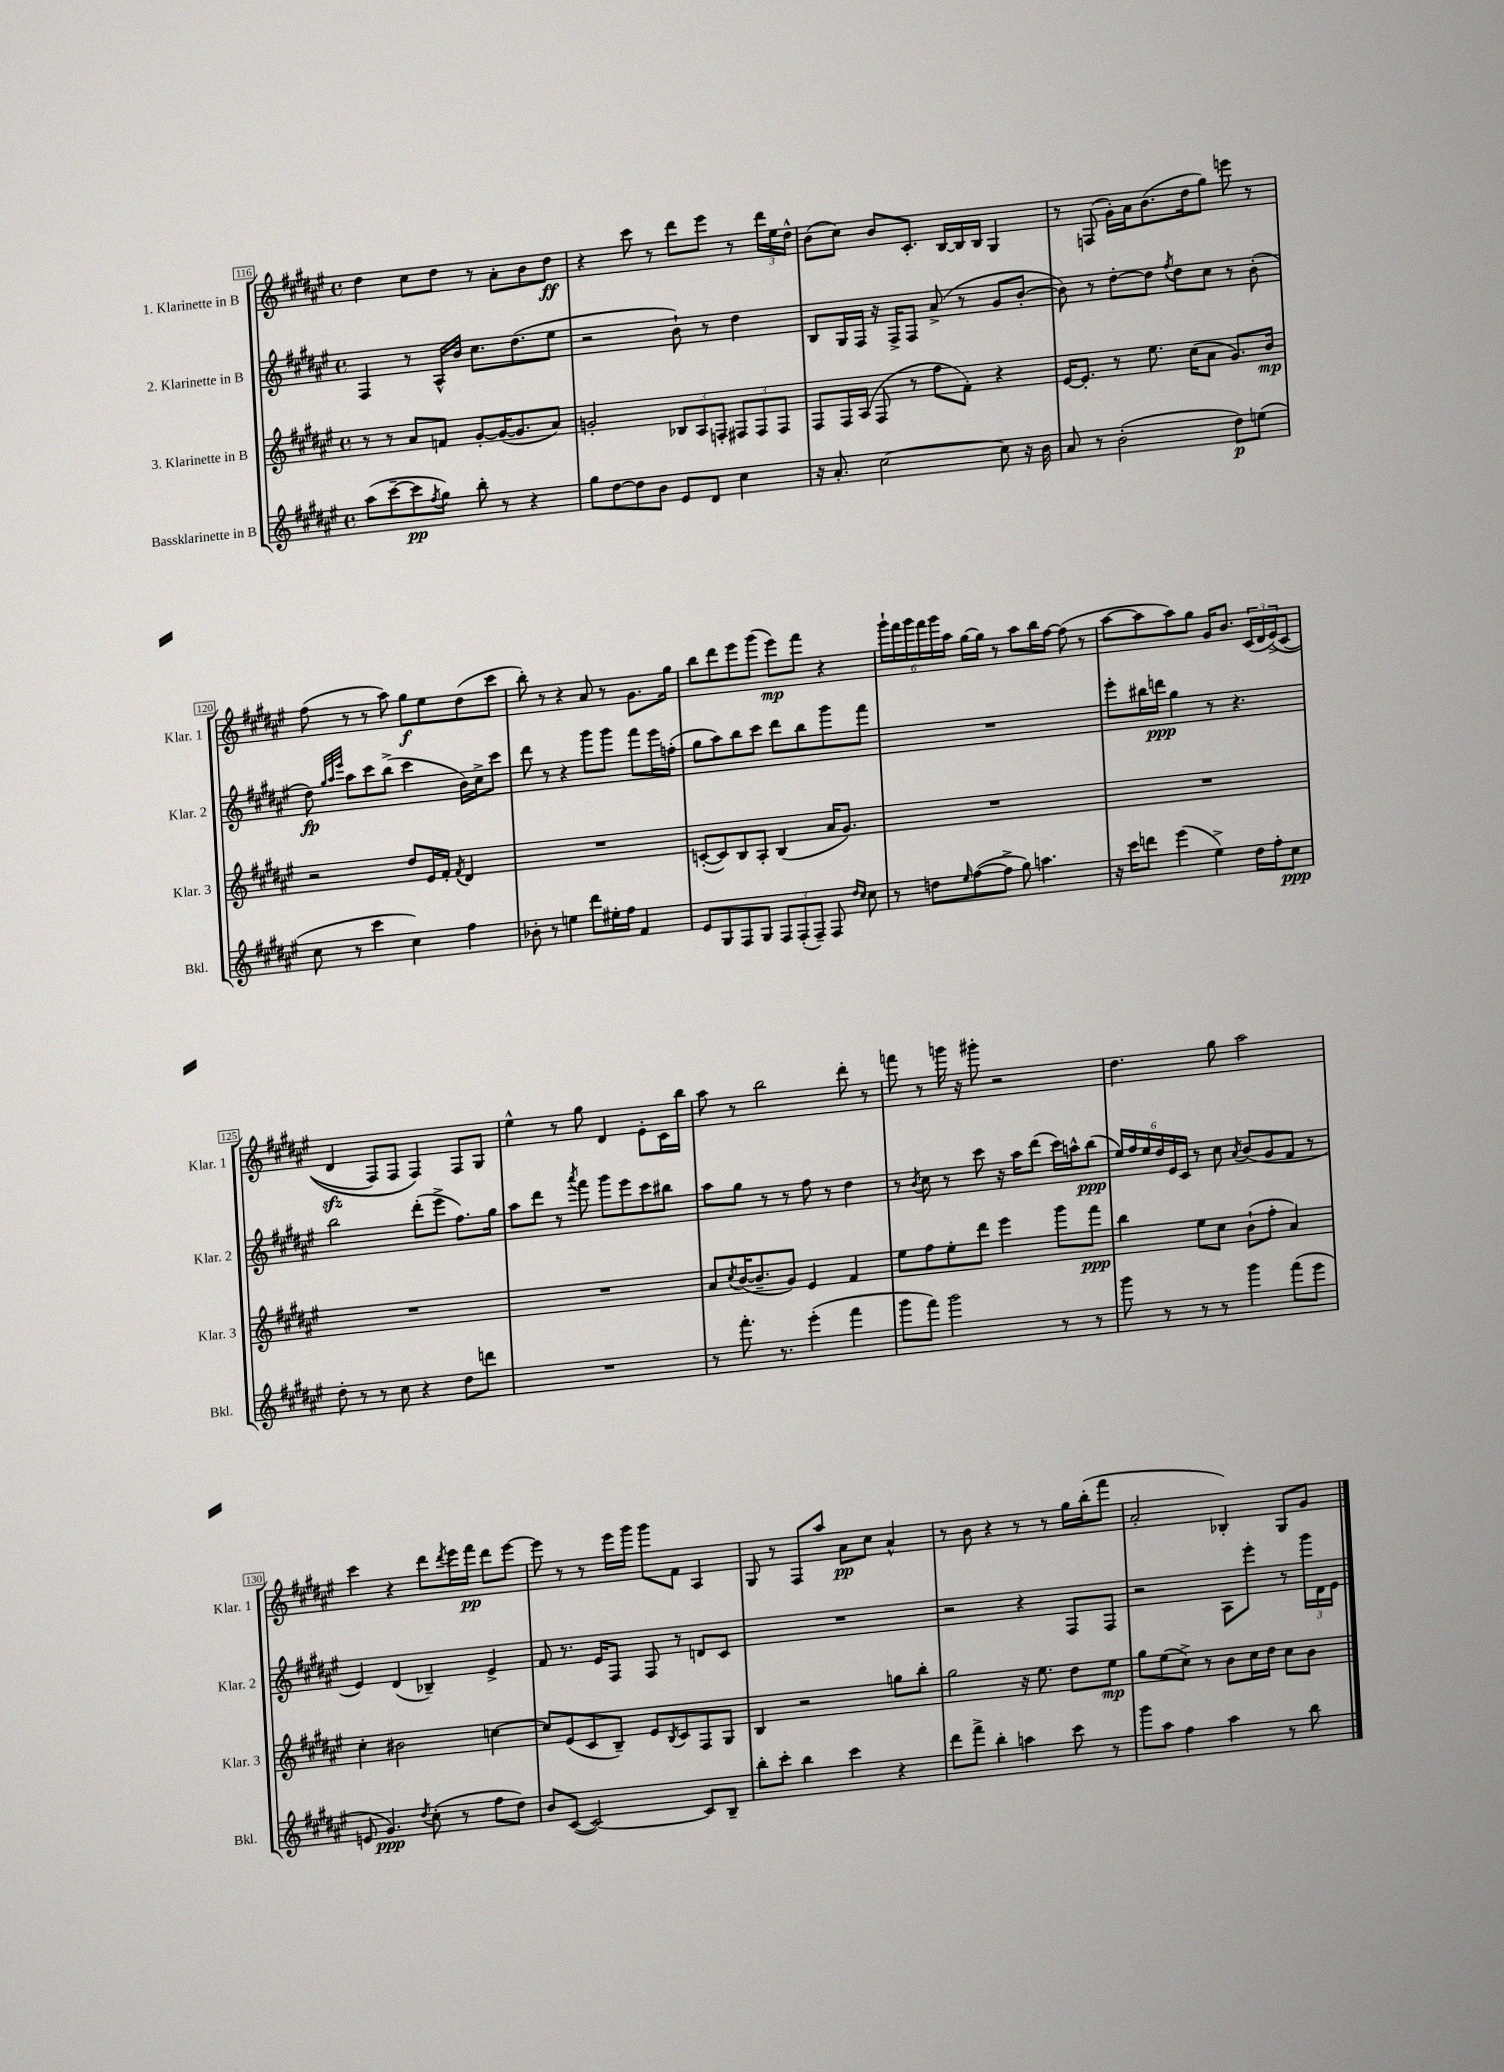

**kern	**kern	**kern	**kern
*staff4	*staff3	*staff2	*staff1
*clefG2	*clefG2	*clefG2	*clefG2
*k[f#c#g#d#a#e#]	*k[f#c#g#d#a#e#]	*k[f#c#g#d#a#e#]	*k[f#c#g#d#a#e#]
*M4/4	*M4/4	*M4/4	*M4/4
*met(c)	*met(c)	*met(c)	*met(c)
(8aa#\L	8r	4F#/	4dd#\
[8ccc#~\	8r	.	.
8ccc#\]	8a#/L	8r	8cc#\L
8qff#/	.	.	.
8gg#\J)	8f/J	16A#^^/LL	8dd#\J
.	.	16b/JJ	.
8bb'\	[8g#'/L	8.cc#\L	8r
8r	(16g#/_K	.	8a#'\L
.	8.g#/]	(8.dd#\	.
4r	.	.	8b\
.	8a#/J)	8ee#\J	8dd#\J
=	=	=	=
8gg#\L	2g'/	2r	4r
[8dd#\	.	.	.
8dd#\]	.	.	8ccc#\
8b\J	.	.	8r
8e#/L	12B-/L	8b`\)	8ddd#\L
.	12A#/	.	.
8d#/J	.	8r	8eee#\J
.	12F'/J	.	.
4cc#\	12F#/L	4dd#\	8r
.	12F#/	.	.
.	.	.	24ddd#\LL
.	12F#/J	.	24ee#\
.	.	.	24dd#^^\JJ
=	=	=	=
16r	8F#/L	8B/L	(8b\L
8.a#'/	.	.	.
.	16F#/L	16G#/L	8cc#\J)
.	(16A#/JJ	16F#/JJ	.
[2cc#\	8F#/	16r	8b/L
.	.	16F#^/LK	.
.	8r	8F#/J	8.c#'/J
.	8ff#\L	(8a#^/	.
.	.	.	[16B/LL
.	8f#'\J)	8r	16B/]
.	.	.	16B/JJ
8cc#\]	4r	8g#/L	4G#/
16r	.	[8b'/J	.
16b\	.	.	.
=	=	=	=
8a#/	[16e#/LK	8b\])	8r
.	8.e#'/]J	.	.
8r	.	8r	(8F/
(2b'\	8r	[8dd#'\L	16g#'\LL)
.	.	.	16a#\J
.	8.ee#\	8dd#\]J	(8.b\
.	.	8qff#/	.
.	.	8dd#\L	.
.	(16cc#\LK	.	16dd#\k
.	8a#\J	8cc#\J	8gg#\J)
8dd#\L)	8.g#/L)	8r	8eee\
(8ee\J	.	(8b'\	8r
.	16b/Jk	.	.
=	=	=	=
8cc#\	2r	8dd#\)	(8ff#\
.	.	32qqgg#/LLL	.
.	.	32qqaa#/	.
.	.	32qqeee#/JJJ	.
8r	.	8aa#\L	8r
4ccc#\	.	8ccc#\	8r
.	.	(8bb^\J	8aa#\)
4cc#\)	8dd#/L	4ccc#\	8gg#\L
.	16e#/L	.	8ee#\
.	16f#'/JJ	.	.
.	8qf#/	.	.
4ff#\	4d#/	16b\LL)	(8dd#\
.	.	16cc#^\J	.
.	.	8ccc#\J	8ccc#\J
=	=	=	=
8b-'\	1r	8ddd#\	8bb'\)
8r	.	8r	8r
4ee\	.	4r	4r
8ddd#\L	.	8ggg#\L	8a#/
16ee#'\L	.	8ggg#\J	8r
16ff#\JJ	.	.	.
4f#/	.	8fff#\L	8.g#\L
.	.	16eee#\L	.
.	.	(16ff'\JJ	16gg#\Jk
=	=	=	=
8e#/L	([8c'/L	8gg#\L	8bb\L
8G#/	8c/])	8aa#\)	8ddd#\
8F#/	8B/	8bb\	8eee#\
8G#/J	8A#'/J	8ccc#\J	(8ggg#\J
12F#/L	(4B/	8ddd#\L	8eee#\L)
(12F#'/	.	.	.
.	.	8bb\	8fff#\J
12F#~/J)	.	.	.
8F#/	16a#/LK	8ggg#\	4r
.	8.g#/J)	.	.
16qqdd#/LL	.	.	.
16qqcc#/JJ	.	.	.
8cc#\	.	8fff#\J	.
=	=	=	=
8r	1r	1r	24ggg#`\LL
.	.	.	24fff#\
.	.	.	24ggg#\
8dd\L	.	.	24fff#\
.	.	.	24ggg#\
.	.	.	24aa#\JJ
16qqee#/	.	.	.
([8ff#\	.	.	[16gg#\LL
.	.	.	16gg#\]JJ
8ff#^\]J	.	.	8r
8gg#\)	.	.	8aa#\L
4.aa\	.	.	16bb\L
.	.	.	[16ff#\JJ
.	.	.	(8ff#\]
.	.	.	8r
=	=	=	=
16r	1r	8eee#'\L	[8aa#\L
16ccc#\LK	.	.	.
8ddd\J	.	16bb#\L	8aa#\]
.	.	16ddd\JJ	.
(4eee#\	.	4gg#\	8aa#\)
.	.	.	8gg#\J
4ee#^\)	.	8r	16g#/LK
.	.	.	8.b/J
.	.	4.r	.
16dd#\LL	.	.	(24c#/LL
.	.	.	24d#/
16ff#'\J	.	.	.
.	.	.	&(24e#^/J)
8cc#\J	.	.	(8c#/J
=	=	=	=
8dd#'\	1r	2bb\	4d#/
8r	.	.	.
8r	.	.	8F#/L)
8cc#\	.	.	8F#/J
4r	.	(8ddd#'\L	4F#/&)
.	.	8eee#^\J	.
8dd#\L	.	8.ff#\L)	8F#/L
8ddd\J	.	.	8G#/J
.	.	16gg#\Jk	.
=	=	=	=
1r	1r	8aa#\L	4ee#^^\
.	.	8ddd#\J	.
.	.	8r	8r
.	.	8qaaa#/	.
.	.	8fff#\	8gg#\
.	.	8ggg#\L	4d#/
.	.	8eee#\	.
.	.	8ccc#\	8e#'\L
.	.	8bb#\J	16c#\L
.	.	.	16bb\JJ
=	=	=	=
8r	8a#/L	8aa#\L	8aa#\
.	8qcc#/	.	.
8.fff#'\	([16b/K	8gg#\J	8r
.	8.b~/]	.	.
.	.	8r	2bb\
8.r	.	.	.
.	8g#/J)	8r	.
(4eee#'\	4e#/	8ff#\	.
.	.	8r	.
4fff#\	4f#/	4dd#\	8ddd#'\
.	.	.	8r
=	=	=	=
8ggg#\L	8ee#\L	8r	8fff\
.	.	8qb/	.
8fff#\J)	8ff#\	8cc#\	8r
2ggg#\	8ee#'\	8r	16ggg\
.	.	.	16r
.	8ddd#\J	8ccc#\	8ggg#'\
.	4eee#\	16r	2r
.	.	16aa#\LK	.
.	.	(8ddd#\J	.
8r	8ggg#\L	16ccc#\LL)	.
.	.	16aa^^\J	.
8r	8fff#\J	(8bb\J	.
=	=	=	=
8ggg#\	4bb\	24ee#/LL)	4.dd#\
.	.	24ff#/	.
.	.	24ee#/	.
8r	.	24dd#/	.
.	.	24e#/	.
.	.	24c#/JJ	.
8r	8ee#\L	8r	.
8r	8cc#\J	8cc#\	8gg#\
.	.	8qa#/	.
4ggg#\	(8b`\L	(8b/L	2aa#\
.	8ff#'\J	8g#/	.
(8fff#\L	4a#/)	8f#/J	.
8eee#\J	.	8r	.
=	=	=	=
8e/	4cc#'\	4e#/)	4ccc#\
4.g#/)	.	.	.
.	2b#\	(4d#/	4r
8qdd#/	.	.	.
(8cc#'\	.	4B-~/)	8ddd#\L
.	.	.	8qddd#/
8r	.	.	16eee#\L
.	.	.	16fff#\JJ
8ff#\L	[4cc\	4e#^/	8ddd#\L
8dd#\J)	.	.	[8eee#\J
=	=	=	=
8b/L	8cc/]L	8f#/	8eee#\]
([8c#/J	(8e#/	8.r	8r
2c#/_)	8c#/	.	8r
.	.	16e#/LK	.
.	8B~/J)	8F#/J	16eee#\LL
.	.	.	16ggg#\JJ
.	8e#/L	8F#/	8ggg#\L
.	8qB/	.	.
.	8c#/	8r	8f#\J
8c#/]L	8F#/	8d/L	4A#/
8B~/J	8G#/J	8c#/J	.
=	=	=	=
8bb'\L	4B/	1r	8G#/
8ccc#'\J	.	.	8r
4bb\	2r	.	8F#/L
.	.	.	8aa#/J
4ccc#\	.	.	8a#\L
.	.	.	8cc#\J
4r	8gg\L	.	4a#^^/
.	8bb'\J	.	.
=	=	=	=
8ddd#\L	2gg#\	2r	8r
8fff#^\J	.	.	8b\
4bb'\	.	.	4r
4aa\	16r	4r	8r
.	8.ee#\	.	.
.	.	.	8r
8ccc#\	8dd#\L	8F#/L	16gg#\LL
.	.	.	(16bb'\J
8r	8ee#\J	8F#/J	8fff#\J
=	=	=	=
8ggg#\L	8gg#\L	2r	2a#'/
8aa#\J	(8ee#\	.	.
4ff#\	8cc#^\J)	.	.
.	8r	.	.
4aa#\	8b\L	8A#\L	4B-'/)
.	16cc#\L	8eee#'\J	.
.	16dd#\JJ	.	.
8r	8cc#\L	8r	8G#/L
8bb\	8b\J	24ggg#\LL	8g#/J
.	.	24d#\	.
.	.	24e#\JJ	.
==	==	==	==
*-	*-	*-	*-
